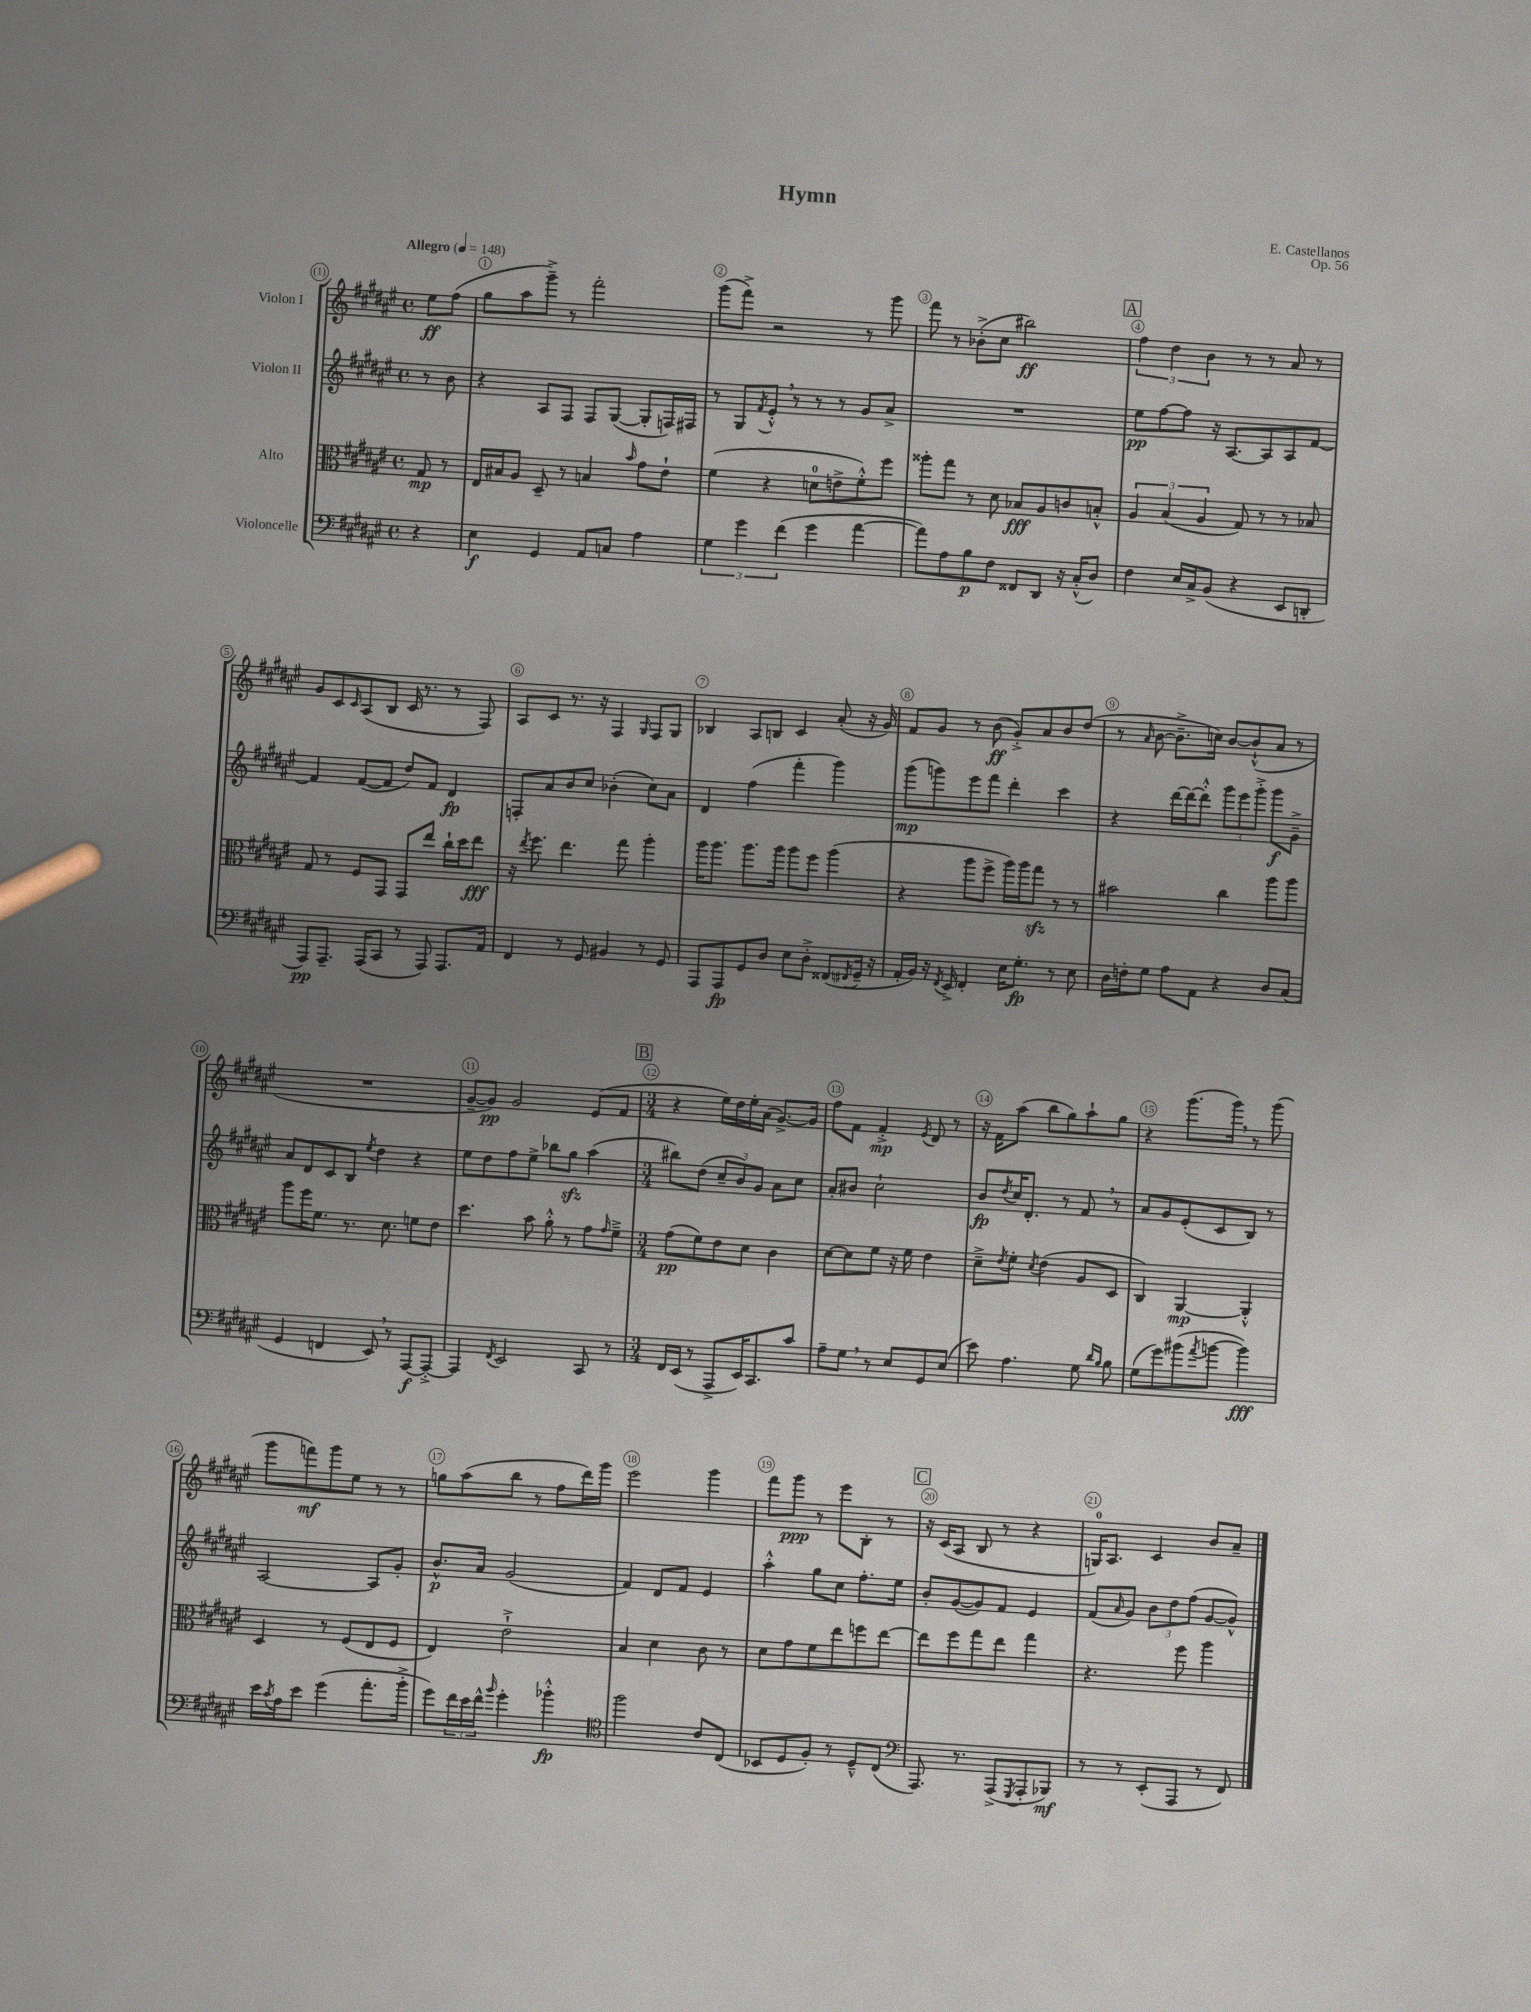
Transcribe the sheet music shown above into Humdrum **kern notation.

**kern	**kern	**kern	**kern
*staff4	*staff3	*staff2	*staff1
*clefF4	*clefC3	*clefG2	*clefG2
*k[f#c#g#d#a#e#]	*k[f#c#g#d#a#e#]	*k[f#c#g#d#a#e#]	*k[f#c#g#d#a#e#]
*M4/4	*M4/4	*M4/4	*M4/4
*met(c)	*met(c)	*met(c)	*met(c)
*MM148	*MM148	*MM148	*MM148
4r	8G#	8r	8ee#
.	8r	8b	(8ff#
=	=	=	=
4E#	16E#	4r	8gg#
.	16B#	.	.
.	8A#	.	8aa#
4GG#	8D#~	8A#	8ggg#~^)
.	8r	8F#	8r
8AA#	4B	8F#	2fff#'
8C	.	([8G#	.
.	16qqb	.	.
4A#	8g#	8G#']	.
.	8e#`	16F)	.
.	.	16F#	.
=	=	=	=
6G#	(4f#	8r	(8ggg#
.	.	8G#	8fff#^)
6g#	.	.	.
.	.	8qf#	.
.	4r	8e#'^^	2r
(6f#	.	.	.
.	.	8r	.
4g#	8d	8r	.
.	8e^	8r	.
[4a#	8f#'^^)	8g#	8r
.	8ff#	8a#^	8ggg#
=	=	=	=
8a#])	8aa##'	1r	8fff#
8A#	8gg#	.	8r
8B	8r	.	(8b-'^
8F#	8d#	.	8cc#
8FF##	8B-	.	2bb#)
8DD#	8A#	.	.
16r	8c	.	.
(16C#'^^	.	.	.
8D#)	8B'^^	.	.
=	=	=	=
4F#	6A#	8ee#	6ff#
.	.	[8ff#	.
.	(6B	.	6dd#
16E#	.	8ff#]	.
16C#^	.	.	.
.	6A#	.	6b
(8BB	.	16r	.
.	.	[8.A#	.
4r	8G#)	.	8r
.	8r	8A#]	8r
8EE#	8r	8A#	8a#
8DD'	8B-	[8f#	8r
=	=	=	=
8AAA#)	8G#	4f#]	8g#
8.AAA#~	8r	.	8c#
.	.	.	16qqc#
.	8F#	([8f#	(8A#
(16AAA#	.	.	.
8CC#	8GG#	8f#]	8B
8r	8GG#	8dd#)	16c#
.	.	.	8.r
8AAA#)	8ee#	8f#	.
8.AAA#	16cc#`	4d#	8r
.	16dd#	.	.
.	8ee#	.	8F#)
16AA#	.	.	.
=	=	=	=
4FF#	16r	8F'	8A#
.	8qee#	.	.
.	8.ff#	.	.
.	.	8a#	8c#
8r	4.ee#	8b	8.r
8GG#	.	8cc#	.
.	.	.	16r
4BB#	.	(4b-'	4F#
.	8gg#	.	.
.	.	.	16qqG#
8r	4aa#'	8cc#)	8F#
8GG#	.	8a#	8G#
=	=	=	=
8AAA#	16aa#	4d#	4B-
.	8.aa#	.	.
8AAA#	.	.	.
8GG#	8.aa#	(4ff#	8A#
8D#	.	.	8B
.	16aa#	.	.
8E#	8aa#	4fff#'	4c#
8D#'^	8ff#	.	.
(8FF##	(4aa#	4ggg#)	(8a#'
8qFF#	.	.	.
16GG#~	.	.	16r
16r	.	.	16g#)
=	=	=	=
16AA#'	4r	(8ggg#	8f#
16BB)	.	.	.
16r	.	8ggg)	8g#
8qFF#	.	.	.
16EE#^	.	.	.
4FF#'	8aa#	8eee#	8r
.	8ff#^	8fff#	(8b
16E#	16aa#)	4ddd#'	8g#'^)
8.G#'	16aa#	.	.
.	8gg#	.	8a#
8r	8r	4ccc#	8b
8E#	8r	.	(8dd#
=	=	=	=
16D#	2b#	4r	8r
16F'	.	.	.
.	.	.	16qqa#
8G#	.	.	[8b
8A#	.	[16ddd#	8.b~^]
.	.	16ddd#_	.
8AA#	.	8ddd#'^^]	.
.	.	.	16cc)
4r	4cc#	12ggg#	[8b
.	.	12eee#	.
.	.	.	(8b`^^]
.	.	12ggg#'^	.
8D#	8aa#	8ggg#	8a#
(8C#	8aa#	8g#~^	8r
=	=	=	=
4GG#	8aa#	8a#	1r
.	16ff#	8d#	.
.	8.f#	.	.
4FF	.	8c#	.
.	8.r	8B	.
.	.	8qee#	.
8EE#)	.	4dd#	.
.	8.d#	.	.
8r	.	.	.
[8AAA#	8f	4r	.
8AAA#'^_	8e#	.	.
=	=	=	=
4AAA#]	4.dd#	8ee#	[8g#~
.	.	8dd#	8g#])
8qFF#	.	.	.
2EE#	.	8ff#	2g#
.	8b	8ee#^	.
.	8a#'^^	8bb-	.
.	8r	8gg#	.
8CC#	8g#	(4aa#	(8e#
.	16qqg#	.	.
8r	8f#~^	.	8f#
=	=	=	=
*M3/4	*M3/4	*M3/4	*M3/4
16FF#	(8g#	8bb#)	4r
(16EE#	.	.	.
8r	8f#)	(8dd#	.
8AAA#^	8e#	12cc#~	16ee#)
.	.	.	16dd#
.	.	12b)	.
16EE#)	8d#	.	16ee#'
.	.	12g#	.
8.CC#	.	.	(16a#
.	4c#	8a#	[8.g#^)
8c#	.	8cc#	.
.	.	.	16g#]
=	=	=	=
8A#~	[8d#	8a#'	8ff#
8G#	8d#]	8b#	8f#
8r	8f#	2cc#`	4f#'^
8E#	16r	.	.
.	16f#	.	.
.	.	.	8qe#
8GG#	4e#	.	8d#
(8E#	.	.	8r
=	=	=	=
8e#)	8d#~^	8b	16r
.	.	.	16f#
.	8qe#	8qdd#	.
4.A#	8f#'	16cc#	(8aa#
.	.	8.d#'	.
.	8qd#	.	.
.	(4e#	.	8bb
.	.	8r	8gg#)
8G#	8A#	8f#	8aa#`
16qqd#	.	.	.
16qqB	.	.	.
8B	8D#	8r	8gg#
=	=	=	=
(8G#	4C#)	8a#	4r
8g#)	.	8g#	.
(8b#	[4AA#	(8e#'	(8.ggg#
8qa#	.	.	.
[8b	.	8c#	.
.	.	.	16ggg#)
4b])	4AA#'^^]	8B)	8r
.	.	8r	(8ggg#
=	=	=	=
16e#	4D#	[2A#	8ggg#
8qc#	.	.	.
16A#	.	.	.
8e#	.	.	8fff)
(4g#	8r	.	8ggg#
.	(8F#	.	8ee#
8.a#'	8E#	8A#]	8r
.	8F#	8g#'	8r
16b'^	.	.	.
=	=	=	=
8g#)	4E#)	8.b^^	8gg
24f#	.	.	(8aa#
24e#	.	.	.
.	.	16a#	.
24f#^^	.	.	.
16qqb	.	.	.
4g#'	2e#`^	(2g#	8bb
.	.	.	8r
4b-'^^	.	.	8ff#
.	.	.	16ddd#)
.	.	.	16ggg#
=	=	=	=
*clefC4	*	*	*
2ff#	4B	4f#)	2eee#
.	4d#	8d#	.
.	.	8f#	.
8c#	8c#	4e#	4ggg#
(8C#	8r	.	.
=	=	=	=
8BB-	8d#	4aa#'^^	8fff#
8D#	8g#	.	8ggg#
8F#')	8f#	8gg#	8r
8r	8ee#	8cc#	8eee#
8D#~^^	8ff	8.ff#'	8B'
(8C#	[8ee#	.	8r
.	.	16ee#	.
=	=	=	=
*clefF4	*	*	*
8.AAA#)	8ee#]	8b'	16r
.	.	.	(16c#
.	8ff#	([8g#	8A#
8.r	.	.	.
.	8gg#	8g#])	8B
(8AAA#^	8ee#	8f#	8r
8qGGG#	.	.	.
8AAA#'	4gg#	4e#	4r
8BBB-)	.	.	.
=	=	=	=
8r	4.r	(8f#	16G)
.	.	.	8.A#
.	.	16qqa#	.
8r	.	8g#)	.
(8EE#'	.	12b	4c#
.	.	12dd#	.
8AAA#	8ff#	.	.
.	.	(12ff#	.
8r	4aa#	[8g#	8b
8FF#)	.	8g#^^])	8a#~
==	==	==	==
*-	*-	*-	*-
